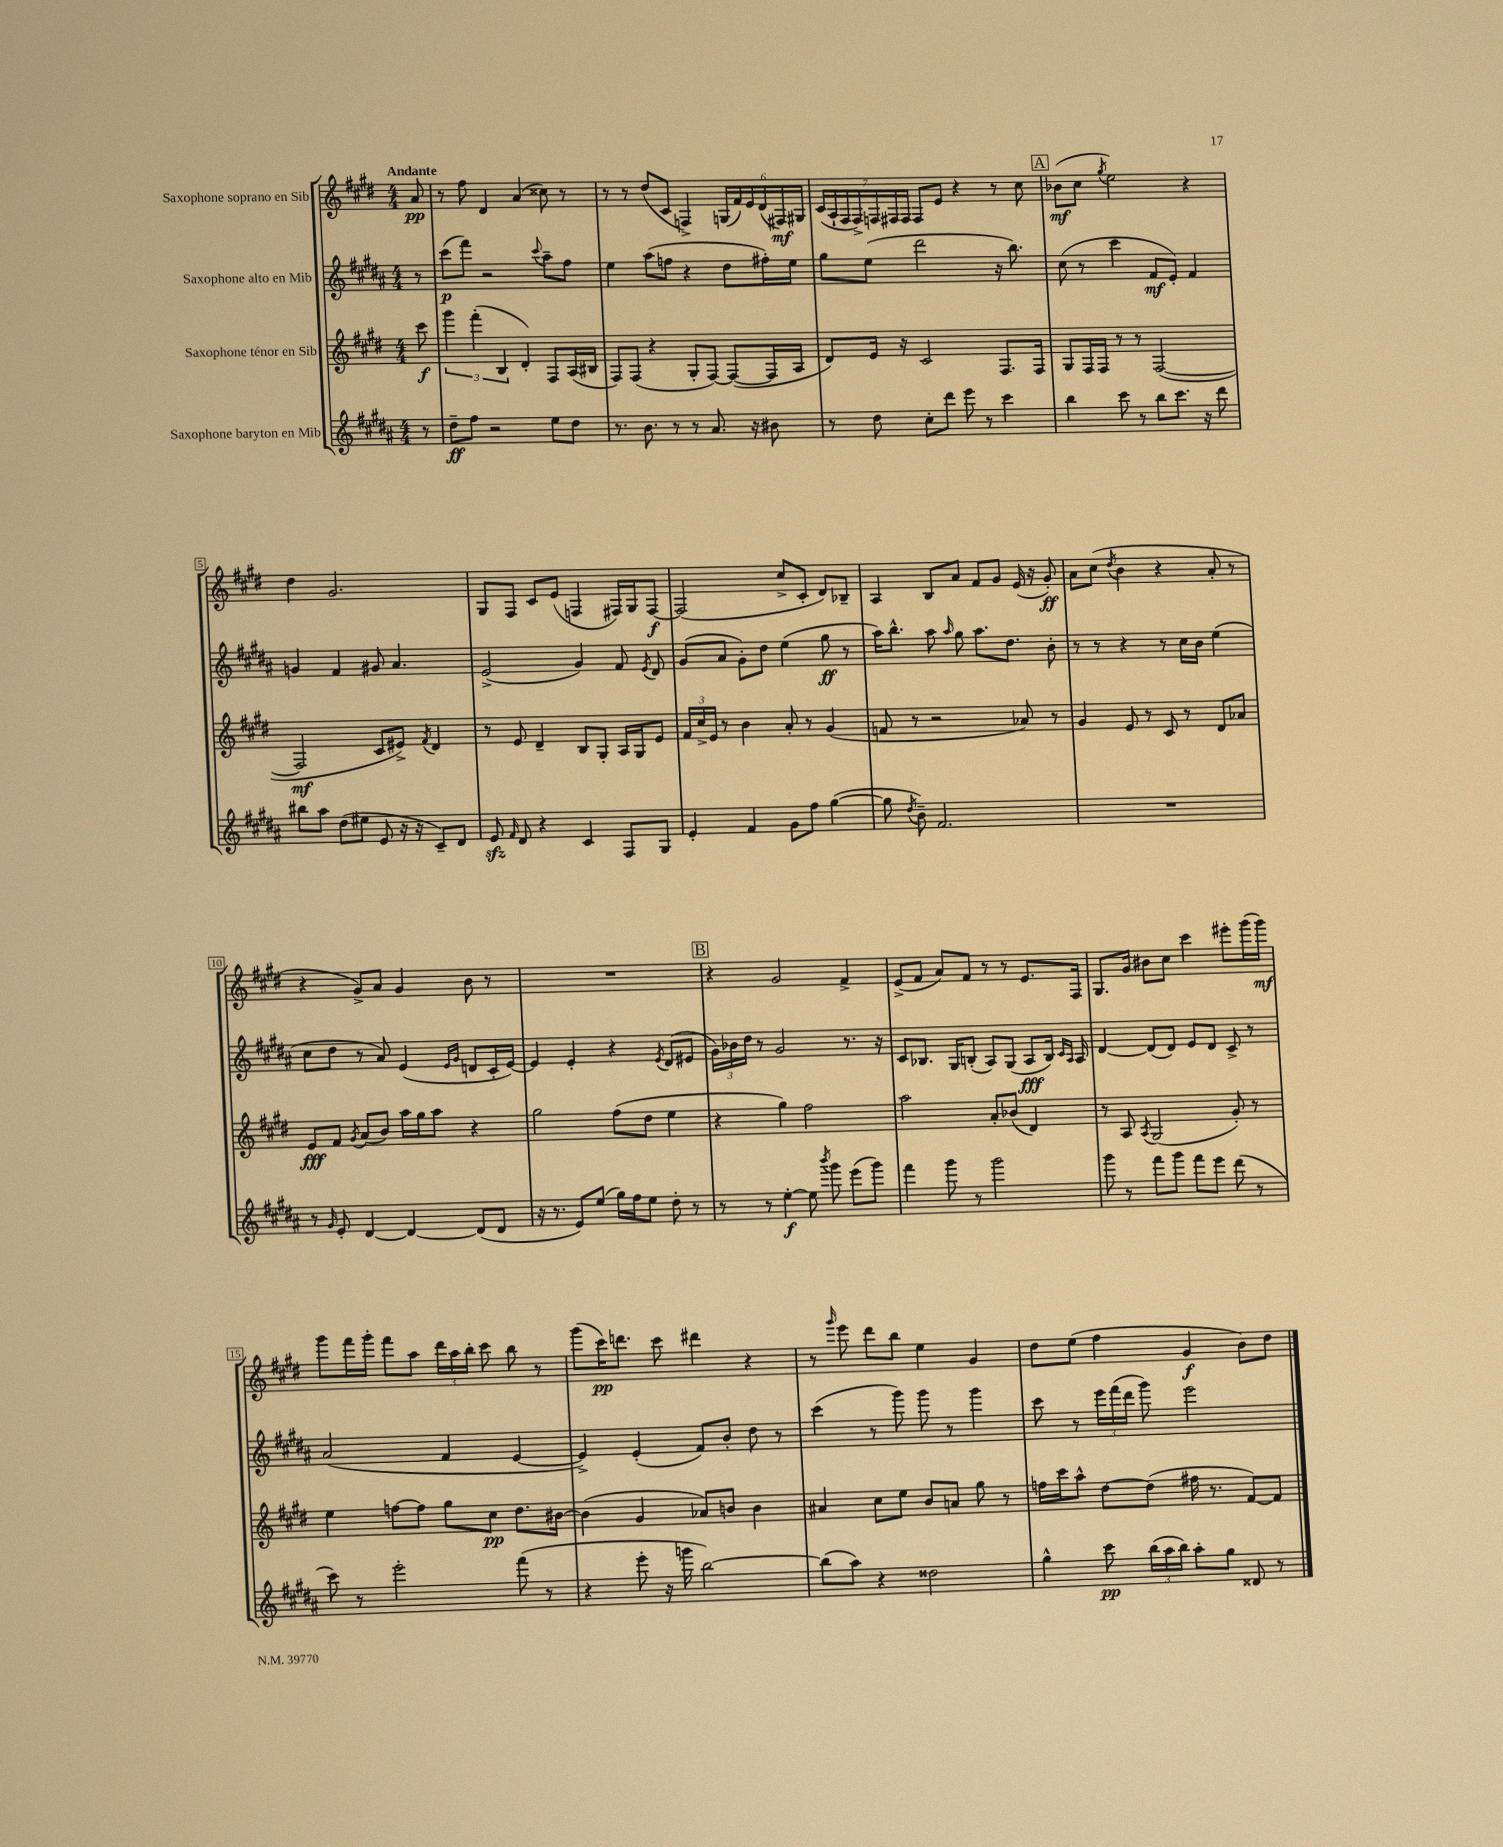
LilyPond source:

<<
\new StaffGroup <<
\new Staff = "s0" \with { instrumentName = "Saxophone soprano en Sib" } {
    \clef treble \key e \major \numericTimeSignature \time 4/4 \partial 8 \tempo "Andante"
    \autoBeamOff a'8\pp |
    r8 fis''8 dis'4 a'4( cisis''8) r8 |
    r8 r8 dis''8[( cis'8] f4->) \tuplet 6/4 { g16[( fis'16) e'16 dis'16( fis16\mf) gis16] } |
    \tuplet 7/4 { cis'16[( a16-! fis16 fis16->) f16 fis16 fis16] } fis8[ e'8] r4 r8 cis''8 |
    \mark \markup { \box "A" } bes'8[\mf( cis''8] \acciaccatura { gis''8 } e''2) r4 |
    dis''4 gis'2. |
    gis8[ fis8] cis'8[ e'8]( f4 fis16[) gis16 fis8]~\f |
    fis2( cis''8[-> cis'8]-. dis'8[) bes8]-- |
    a4 b8[ a'8] fis'8[ gis'8] e'16( r16 gis'8-.\ff) |
    a'8[ cis''8]( \acciaccatura { dis''8 } b'4 r4 a'8-. r8 |
    r4 gis'8[->) a'8] gis'4 b'8 r8 |
    R1 |
    \mark \markup { \box "B" } r4 gis'2 fis'4-> |
    e'8[->( fis'8] a'8[) fis'8] r8 r8 e'8.[ fis16] |
    gis8.[ gis'16] bis'8[ cis''8] cis'''4 eis'''8[-. gis'''16( gis'''16]\mf) |
    gis'''8[ fis'''16 gis'''16]-. fis'''8[ a''8] \tuplet 3/2 { dis'''16[ a''16 b''16]-. } cis'''8 b''8 r8 |
    gis'''8[( cis'''16\pp) d'''8.] cis'''8 dis'''4 r4 |
    r8 \grace { gis'''16 } e'''8 dis'''8[ b''8] e''4 gis'4 |
    dis''8[ e''8]( fis''4 gis'4\f b'8[) dis''8] \bar "|." |
}
\new Staff = "s1" \with { instrumentName = "Saxophone alto en Mib" } {
    \clef treble \key b \major \numericTimeSignature \time 4/4 \partial 8
    \autoBeamOff r8 |
    cis'''8[\p( fis'''8]) r2 \appoggiatura { cis'''8 } ais''8[-- fis''8] |
    e''4 ais''8[( f''8] r4 dis''8[ fis''16-.) e''16] |
    gis''8[ e''8]( dis'''2 r16 b''8.) |
    \mark \markup { \box "A" } cis''8( r8 cis'''4 fis'8[\mf e'8]-.) fis'4 |
    g'4 fis'4 gis'8 ais'4. |
    e'2->( gis'4) fis'8 \acciaccatura { e'8 } dis'8 |
    gis'8[( ais'8] gis'8[-.) dis''8] e''4( gis''8\ff r8 |
    ais''16[) b''8.]-^ ais''8 \grace { ais''16 } gis''8 ais''8.[ dis''8.] b'8-. |
    r8 r8 r4 r8 cis''16[ b'16] e''4( |
    cis''8[ dis''8] r8 ais'8) e'4( \grace { e'16[ gis'16] } d'8[ cis'16-. e'16]~) |
    e'4 e'4-. r4 \acciaccatura { e'8 } dis'8[( eis'8] |
    \mark \markup { \box "B" } \tuplet 3/2 { gis'16[) bes'16 dis''16] } r8 gis'2 r8. r16 |
    cis'8[ bes8.] gis16[ b8]-.( ais8[) gis8]( ais8[\fff b16]) \grace { cis'16[ ais16] } ais16 |
    dis'4~ dis'8[( dis'8]) e'8[ dis'8] cis'8-> r8 |
    ais'2( fis'4 e'4~ |
    e'4->) e'4-.( fis'8[) b'8]-. dis''8 r8 |
    cis'''4( r8 gis'''8) gis'''8 r8 gis'''4 |
    cis'''8 r8 \tuplet 3/2 { e'''16[ fis'''16( dis'''16] } gis'''8) e'''2 \bar "|." |
}
\new Staff = "s2" \with { instrumentName = "Saxophone ténor en Sib" } {
    \clef treble \key e \major \numericTimeSignature \time 4/4 \partial 8
    \autoBeamOff cis'''8\f |
    \tuplet 3/2 { gis'''4 fis'''4-.( b4 } dis'4-.) fis8[ a16( bis16] |
    fis8[) fis8]( r4 gis8[-. fis8]~) fis8[~( fis16 a16] |
    dis'8[) e'16] r16 cis'2 fis8.[ fis16] |
    \mark \markup { \box "A" } gis8[ fis16 fis16] r8 r8 fis2~( |
    fis2\mf cis'8[ eis'8]->) \acciaccatura { fis'8 } dis'4 |
    r8 e'8 dis'4-- b8[ gis8]-. a16[ gis16 e'8] |
    \tuplet 3/2 { fis'16[ cis''16-> e'16] } r8 b'4 a'8-. r8 gis'4( |
    f'8 r8 r2 aes'8) r8 |
    gis'4 e'8 r8 cis'8 r8 dis'8[ aes'8] |
    e'8[\fff fis'8] \acciaccatura { gis'8 } a'8[( b'8]) a''16[ gis''16 a''8] r4 |
    gis''2 fis''8[( dis''8] e''4 |
    \mark \markup { \box "B" } r4 gis''4) fis''2 |
    a''2 a'8[-. bes'8]( dis'4) |
    r8 a8 \acciaccatura { a8 } gis2( gis'8-.) r8 |
    e''4 f''8[~ f''8] gis''8[ cis''8]\pp dis''8.[ bis'16]~ |
    bis'4( gis'4 aes'8[) b'8] b'4 |
    ais'4 cis''8[ e''8] b'8[ a'8] gis''8 r8 |
    f''16[ cis'''16 a''8]-^ dis''8[~ dis''8]( fis''16 r8. fis'8[~) fis'8] \bar "|." |
}
\new Staff = "s3" \with { instrumentName = "Saxophone baryton en Mib" } {
    \clef treble \key b \major \numericTimeSignature \time 4/4 \partial 8
    \autoBeamOff r8 |
    dis''8[--\ff fis''8] r2 e''8[ dis''8] |
    r8. b'8. r8 r8 ais'8. r16 bis'8 |
    r8 dis''8 cis''8[-. dis'''8] e'''8 r8 cis'''4 |
    \mark \markup { \box "A" } b''4 cis'''8 r8 b''8[ cis'''8.] r16 dis'''8 |
    bis''8[ ais''8] dis''8[( eis''8] e'8 r16 r16 cis'8[--) dis'8] |
    e'8\sfz \grace { fis'16 } dis'8 r4 cis'4 fis8[ gis8] |
    e'4-. fis'4 gis'8[ fis''8] gis''4~( |
    gis''8 \acciaccatura { dis''8 } b'8--) fis'2. |
    R1 |
    r8 \grace { gis'16 } e'8-. dis'4~ dis'4~ dis'8[( dis'8] |
    r16 r8. e'8[) e''8]( gis''16[) fis''16 e''8] dis''8-. r8 |
    \mark \markup { \box "B" } r8 r8 e''4~-.\f e''8 \acciaccatura { b'''8 } gis'''8 e'''8[( gis'''8]) |
    fis'''4 gis'''8 r8 gis'''2 |
    gis'''8 r8 fis'''8[ gis'''8] fis'''8[ e'''8] dis'''8( r8 |
    cis'''8) r8 e'''2-. fis'''8( r8 |
    r4 e'''8-. r16 g'''16 b''2~) |
    b''8[( ais''8]) r4 disis''2 |
    gis''4-^ cis'''8\pp \tuplet 3/2 { b''16[( ais''16 b''16]) } ais''8[-. gis''8] disis'8 r8 \bar "|." |
}
>>
>>
\layout { \context { \Score \override BarNumber.stencil = #(make-stencil-boxer 0.1 0.3 ly:text-interface::print) } }
